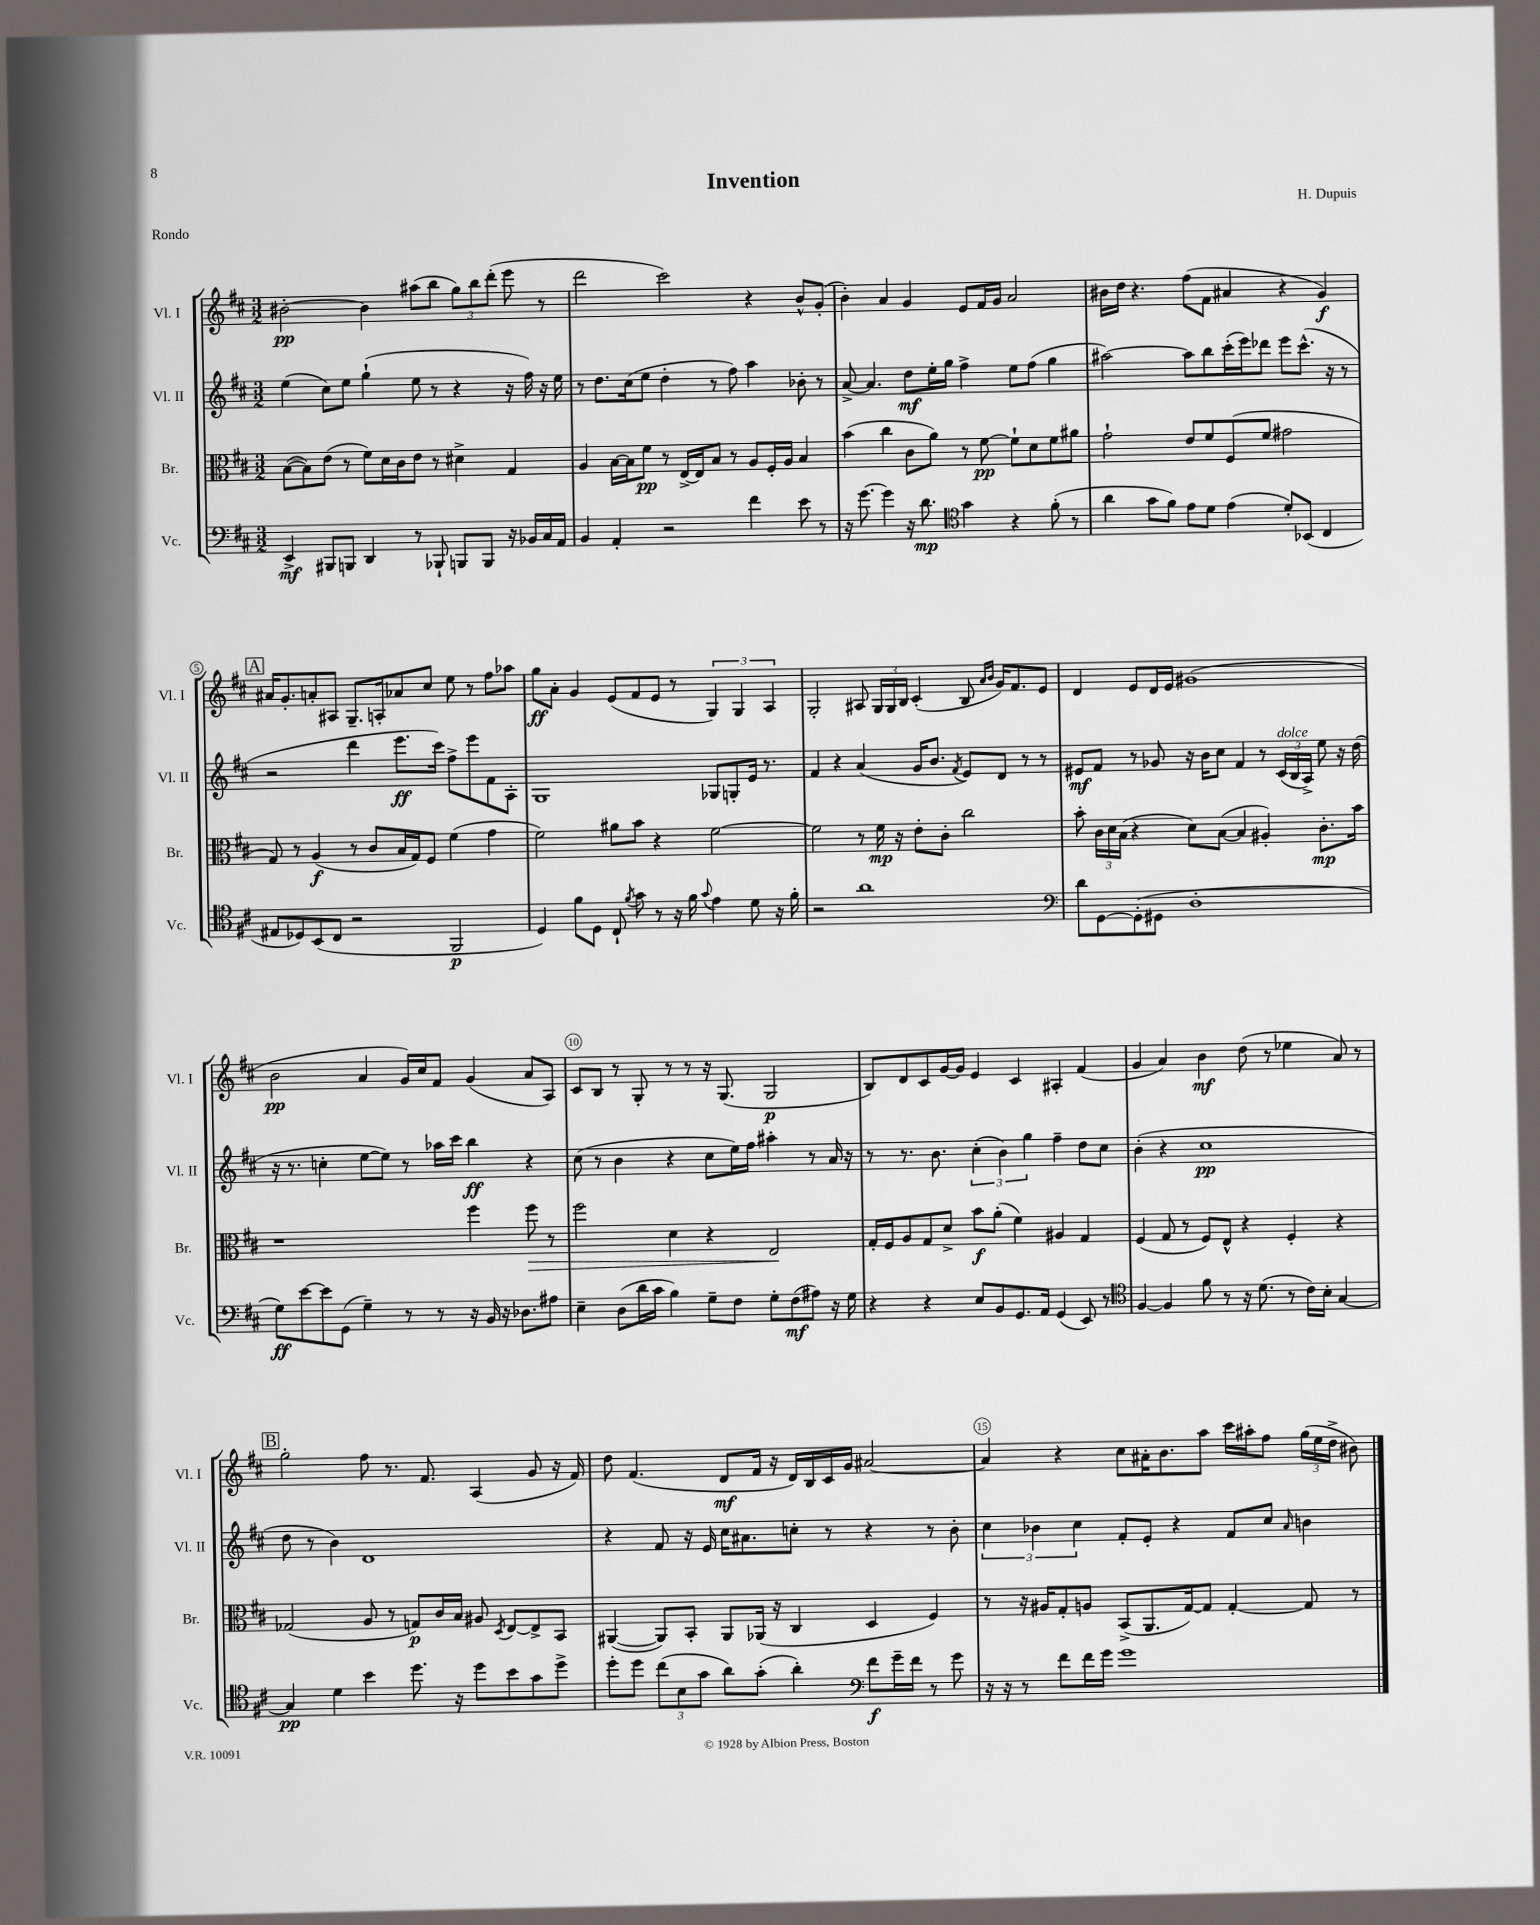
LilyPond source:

\header { title = "Invention" composer = "H. Dupuis" piece = "Rondo" }
<<
\new StaffGroup <<
\new Staff = "s0" \with { instrumentName = "Vl. I" shortInstrumentName = "Vl. I" } {
    \clef treble \key d \major \numericTimeSignature \time 3/2
    \autoBeamOff bis'2~-.\pp bis'4 ais''8[( b''8] \tuplet 3/2 { g''8[) b''8 d'''8]-.( } e'''8 r8 |
    d'''2 cis'''2) r4 b'8[-^ g'8]-.( |
    b'4-.) a'4 g'4 e'8[ fis'16 g'16] a'2 |
    bis'16[ d''16] r4. fis''8[( fis'8] ais'4 r4 g'4\f) |
    \mark \markup { \box "A" } ais'16[ g'8.-. a'8-. ais8] g8.[-- a16-. aes'8 cis''8] e''8 r8 fis''8[ aes''8] |
    g''8[\ff a'8]-. g'4 e'8[( fis'8 e'8] r8 \tuplet 3/2 { g4) g4 a4 } |
    g2-. ais8 \tuplet 3/2 { g16[ g16 b16] } cis'4-.( b8 \grace { a'16[ b'16] } g'16[) fis'8. e'8] |
    d'4 e'8[ d'16 e'16] gis'1( |
    b'2\pp a'4 g'16[) cis''16 fis'8] g'4( a'8[ a8]) |
    cis'8[ b8] r8 g8-. r8 r8 r16 g8.( g2\p |
    b8[) d'8 cis'8 g'16~ g'16] e'4 cis'4 ais4-. fis'4( |
    g'4 a'4) b'4\mf d''8( r8 ees''4 a'8) r8 |
    \mark \markup { \box "B" } g''2-. fis''8 r8. fis'8. a4( g'8 r16 fis'16) |
    d''8 fis'4.( d'8[\mf fis'16] r16 d'16[) b16 cis'16 g'16] ais'2~ |
    ais'4 r4 cis''8[ ais'16-. b'8. a''8] cis'''16[ ais''16-. fis''8] \tuplet 3/2 { g''16[( e''16 d''16]-> } bis'8) \bar "|." |
}
\new Staff = "s1" \with { instrumentName = "Vl. II" shortInstrumentName = "Vl. II" } {
    \clef treble \key d \major \numericTimeSignature \time 3/2
    \autoBeamOff e''4( cis''8[) e''8] g''4-!( e''8 r8 r4 r16 fis''16) r16 e''16 |
    r8 d''8.[ cis''16( e''8] d''4-. r8 fis''8) a''4 bes'8-. r8 |
    a'8~-> a'4. d''8[\mf e''16-. g''16] fis''4-> e''8[ fis''8]( g''4 |
    ais''2~) ais''8[ b''8 cis'''16-.( e'''16) des'''8] e'''8[ cis'''8.]-^( r16 r8 |
    \mark \markup { \box "A" } r2 d'''4 e'''8.[\ff cis'''16]) fis''8[-> e'''8 fis'8 a8]-. |
    g1 ges8[ g8-. e'16] r8. |
    fis'4 r4 a'4( g'16[ b'8.] \acciaccatura { fis'8 } e'8[) d'8] r8 r8 |
    eis'8[\mf fis'8] r8 ges'8 r16 b'16[ cis''8] fis'4 r8 \tuplet 3/2 { cis'16[^\markup { \italic "dolce" }( b16 a16]->) } e''8 r16 d''16( |
    r16 r8. c''4-. e''8[~ e''8]) r8 aes''16[ cis'''16] b''4\ff r4 |
    cis''8( r8 b'4 r4 cis''8[ e''16) fis''16] ais''4-. r8 a'16 r16 |
    r8 r8. b'8. \tuplet 3/2 { cis''4-.( b'4) g''4 } fis''4-- d''8[ cis''8] |
    b'4-.( r4 cis''1\pp |
    \mark \markup { \box "B" } d''8 r8 b'4) d'1 |
    r4 fis'8 r16 e'16 cis''16[ ais'8. c''8]-. r8 r4 r8 b'8-. |
    \tuplet 3/2 { cis''4 bes'4 cis''4 } fis'8[-. e'8]-. r4 fis'8[ cis''8] \grace { a'16 } b'4 \bar "|." |
}
\new Staff = "s2" \with { instrumentName = "Br." shortInstrumentName = "Br." } {
    \clef alto \key d \major \numericTimeSignature \time 3/2
    \autoBeamOff b8[~( b8) e'8]( r8 fis'8[) d'16 cis'16 e'8] r8 dis'4-> g4 |
    a4 b16[~ b16 fis'8]\pp r8 e16[~-> e16 b8] r8 a8[ fis16-. a16] b4 |
    b'4( cis''4 cis'8[ a'8]) r8 fis'8~\pp fis'8[-! d'8 fis'8 ais'8] |
    g'2-! e'8[ fis'8 fis8( fis'8] gis'2 |
    \mark \markup { \box "A" } g8) r8 a4\f( r8 cis'8[ b16 g16) fis8] fis'4( g'4 |
    fis'2) ais'8[ b'8] r4 fis'2~ |
    fis'2 r8 fis'16\mp r16 e'8[-. cis'8]-. cis''2 |
    b'8-. \tuplet 3/2 { cis'16[ d'16 b16]( } r4 d'8[) b8]~( b4 ais4-.) cis'8.[-.\mp b'16] |
    r1 fis''4 fis''8\> r8 |
    fis''2 d'4 r4 e2\! |
    g16[-. fis16 a8 g8 d'8]-> b'8[\f a'8]-.( fis'4) ais4 g4 |
    fis4( g8 r8 fis8[) e8]-^ r4 fis4-. r4 |
    \mark \markup { \box "B" } ges2( a8 r8 g8[\p) cis'16 b16] ais8 \acciaccatura { d8 } e8[~ e8-> b,8] |
    ais,4~( ais,8[) b,8]-. ais,8[ aes,16]( r16 cis4 d4 fis4) |
    r8 r16 ais16[ g8-. a8] b,8[->( a,8. g16~) g8] g4~-. g8 r8 \bar "|." |
}
\new Staff = "s3" \with { instrumentName = "Vc." shortInstrumentName = "Vc." } {
    \clef bass \key d \major \numericTimeSignature \time 3/2
    \autoBeamOff e,4->\mf bis,,8[ b,,8] d,4 r8 bes,,8-! b,,8[ b,,8] r16 bes,16[ cis16 a,16] |
    b,4 a,4-. r2 fis'4 e'8 r8 |
    r16 g'8.~ g'4 r16 d'8.\mp \clef tenor g'4 r4 fis'8-.( r8 |
    a'4 g'8[ fis'8]) e'8[ d'8] e'4( d'8[-.) bes,8]( cis4 |
    \mark \markup { \box "A" } eis8[ des8) b,8( cis8] r2 fis,2\p |
    d4) fis'8[ d8] cis8-! \acciaccatura { fis'8 } g'8 r8 r16 fis'16 \appoggiatura { g'8 } e'4 d'8 r16 fis'16-. |
    r2 a'1 |
    \clef bass d'8[ g,8~ g,8-.( gis,8] d1-. |
    g8[\ff) e'8~ e'8 g,8]( g4--) r8 r8 r16 b,16 r16 des8.[ ais8] |
    e4-- d8[( d'16 cis'16] b4) g8[-- fis8] g8[-. fis8\mf( ais8]) r16 g16 |
    r4 r4 e8[ b,8 g,8. a,16] g,4( e,8) r8 |
    \clef tenor fis4~ fis4 fis'8 r8 r16 d'8.( r8 cis'16[) b16]-. g4~ |
    \mark \markup { \box "B" } g4\pp d'4 b'4 d''8. r16 d''8[ b'8 g'8 d''8]-> |
    d''8[-. d''8] \tuplet 3/2 { cis''8[( b8 g'8] } a'8[) g'8]-.( a'4-.) \clef bass fis'8[\f g'16-- fis'16] r8 g'8 |
    r16 r16 r8 fis'8[ fis'16 g'16] g'1 \bar "|." |
}
>>
>>
\layout { \context { \Score \override BarNumber.break-visibility = ##(#f #t #t) barNumberVisibility = #(every-nth-bar-number-visible 5) \override BarNumber.stencil = #(make-stencil-circler 0.1 0.3 ly:text-interface::print) } }
